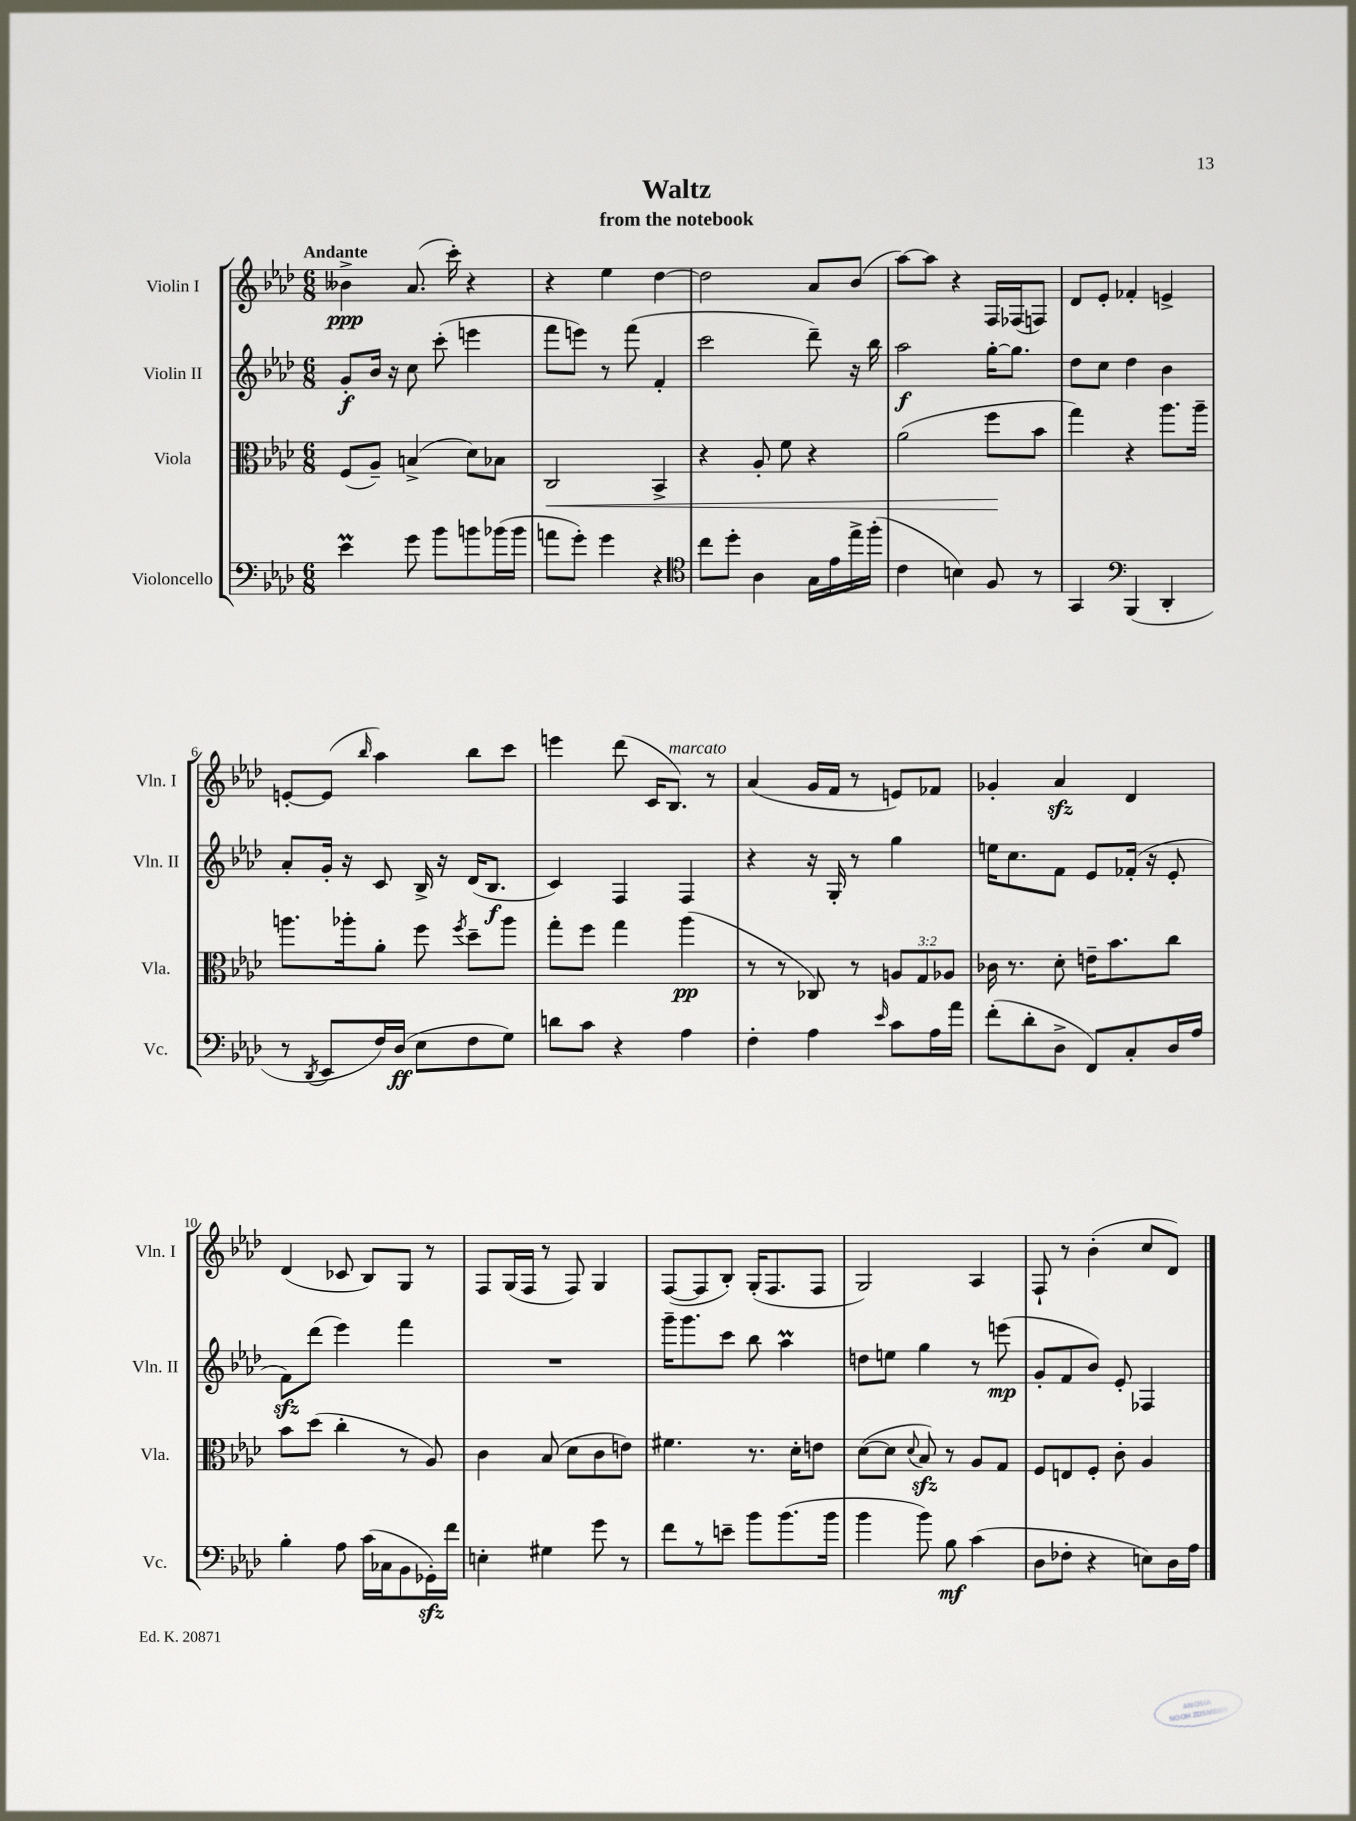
\header { title = "Waltz" subtitle = "from the notebook" }
<<
\new StaffGroup <<
\new Staff = "s0" \with { instrumentName = "Violin I" shortInstrumentName = "Vln. I" } {
    \clef treble \key aes \major \numericTimeSignature \time 6/8 \tempo "Andante"
    \autoBeamOff beses'4->\ppp aes'8.( c'''16-.) r4 |
    r4 ees''4 des''4~ |
    des''2 aes'8[ bes'8]( |
    aes''8[~) aes''8] r4 f16[ fes16( f8]) |
    des'8[ ees'8]-. fes'4-. e'4-> |
    e'8[~-. e'8]( \grace { bes''16 } aes''4) bes''8[ c'''8] |
    e'''4 des'''8( c'16[ bes8.]^\markup { \italic "marcato" }) r8 |
    aes'4( g'16[ f'16] r8 e'8[) fes'8] |
    ges'4-. aes'4\sfz des'4 |
    des'4( ces'8 bes8[) g8] r8 |
    f8[ g16( f16] r8 f8) g4 |
    f8[~( f8 bes8]-.) g16[-.( f8. f8] |
    g2) aes4 |
    f8-! r8 bes'4-.( c''8[ des'8]) \bar "|." |
}
\new Staff = "s1" \with { instrumentName = "Violin II" shortInstrumentName = "Vln. II" } {
    \clef treble \key aes \major \numericTimeSignature \time 6/8
    \autoBeamOff g'8[-.\f bes'16] r16 c''8 c'''8-.( e'''4 |
    f'''8[ e'''8]) r8 f'''8( f'4-. |
    c'''2 des'''8--) r16 bes''16 |
    aes''2\f g''16[~-. g''8.] |
    des''8[ c''8] des''4 bes'4 |
    aes'8[-. g'16]-. r16 c'8 bes16-> r16 des'16[( bes8.]\f |
    c'4) f4 f4 |
    r4 r16 g16-. r8 g''4 |
    e''16[ c''8. f'8] ees'8[ fes'16]-.( r16 ees'8-. |
    f'8[\sfz) des'''8]( ees'''4) f'''4 |
    R2. |
    g'''16[-- g'''8. c'''8] bes''8 aes''4\prall |
    d''8[ e''8] g''4 r8 e'''8\mp( |
    g'8[-. f'8 bes'8]) ees'8-. fes4 \bar "|." |
}
\new Staff = "s2" \with { instrumentName = "Viola" shortInstrumentName = "Vla." } {
    \clef alto \key aes \major \numericTimeSignature \time 6/8 \override Staff.TupletNumber.text = #tuplet-number::calc-fraction-text
    \autoBeamOff f8[( aes8]--) b4->( des'8[) bes8] |
    c2\< bes,4-> |
    r4 aes8-. f'8 r4 |
    aes'2( f''8[\! bes'8] |
    g''4) r4 aes''8.[ aes''16]-- |
    a''8.[ aes''16-. aes'8]-. f''8 \acciaccatura { f''8 } des''8[-- aes''8] |
    g''8[-. f''8] g''4 aes''4\pp( |
    r8 r8 ces8) r8 \tuplet 3/2 { a8[ g8 aes8] } |
    ces'16 r8. des'8-. e'16[-- bes'8. c''8] |
    bes'8[ des''8]( c''4-. r8 aes8) |
    c'4 bes8( des'8[ c'8 e'8]) |
    fis'4. r8. des'16[-. e'8] |
    des'8[~( des'8] \appoggiatura { des'8 } bes8\sfz) r8 aes8[ g8] |
    f8[ e8 f8]-. c'8-. aes4 \bar "|." |
}
\new Staff = "s3" \with { instrumentName = "Violoncello" shortInstrumentName = "Vc." } {
    \clef bass \key aes \major \numericTimeSignature \time 6/8
    \autoBeamOff ees'4\prall g'8 bes'8[ b'8 bes'16( bes'16] |
    a'8[ g'8]-.) g'4 r4 |
    \clef tenor c''8[ des''8]-. aes4 g16[ ees'16 ees''16-> f''16]-.( |
    c'4 b4) f8 r8 |
    g,4 \clef bass bes,,4( des,4-. |
    r8 \acciaccatura { des,8 } ees,8[ f16) des16]\ff( ees8[ f8 g8]) |
    d'8[ c'8] r4 aes4 |
    f4-. aes4 \grace { ees'16 } c'8[ aes16 aes'16] |
    f'8[-.( des'8-. des8]-> f,8[) c8-. des16 aes16] |
    bes4-. aes8 c'16[( ces16 bes,8 ges,16-.\sfz) f'16] |
    e4-. gis4 g'8 r8 |
    f'8[ r8 e'8]-- bes'8[ bes'8.( bes'16] |
    bes'4 bes'8) bes8\mf c'4( |
    des8[ fes8]-. r4 e8[) des16 aes16] \bar "|." |
}
>>
>>
